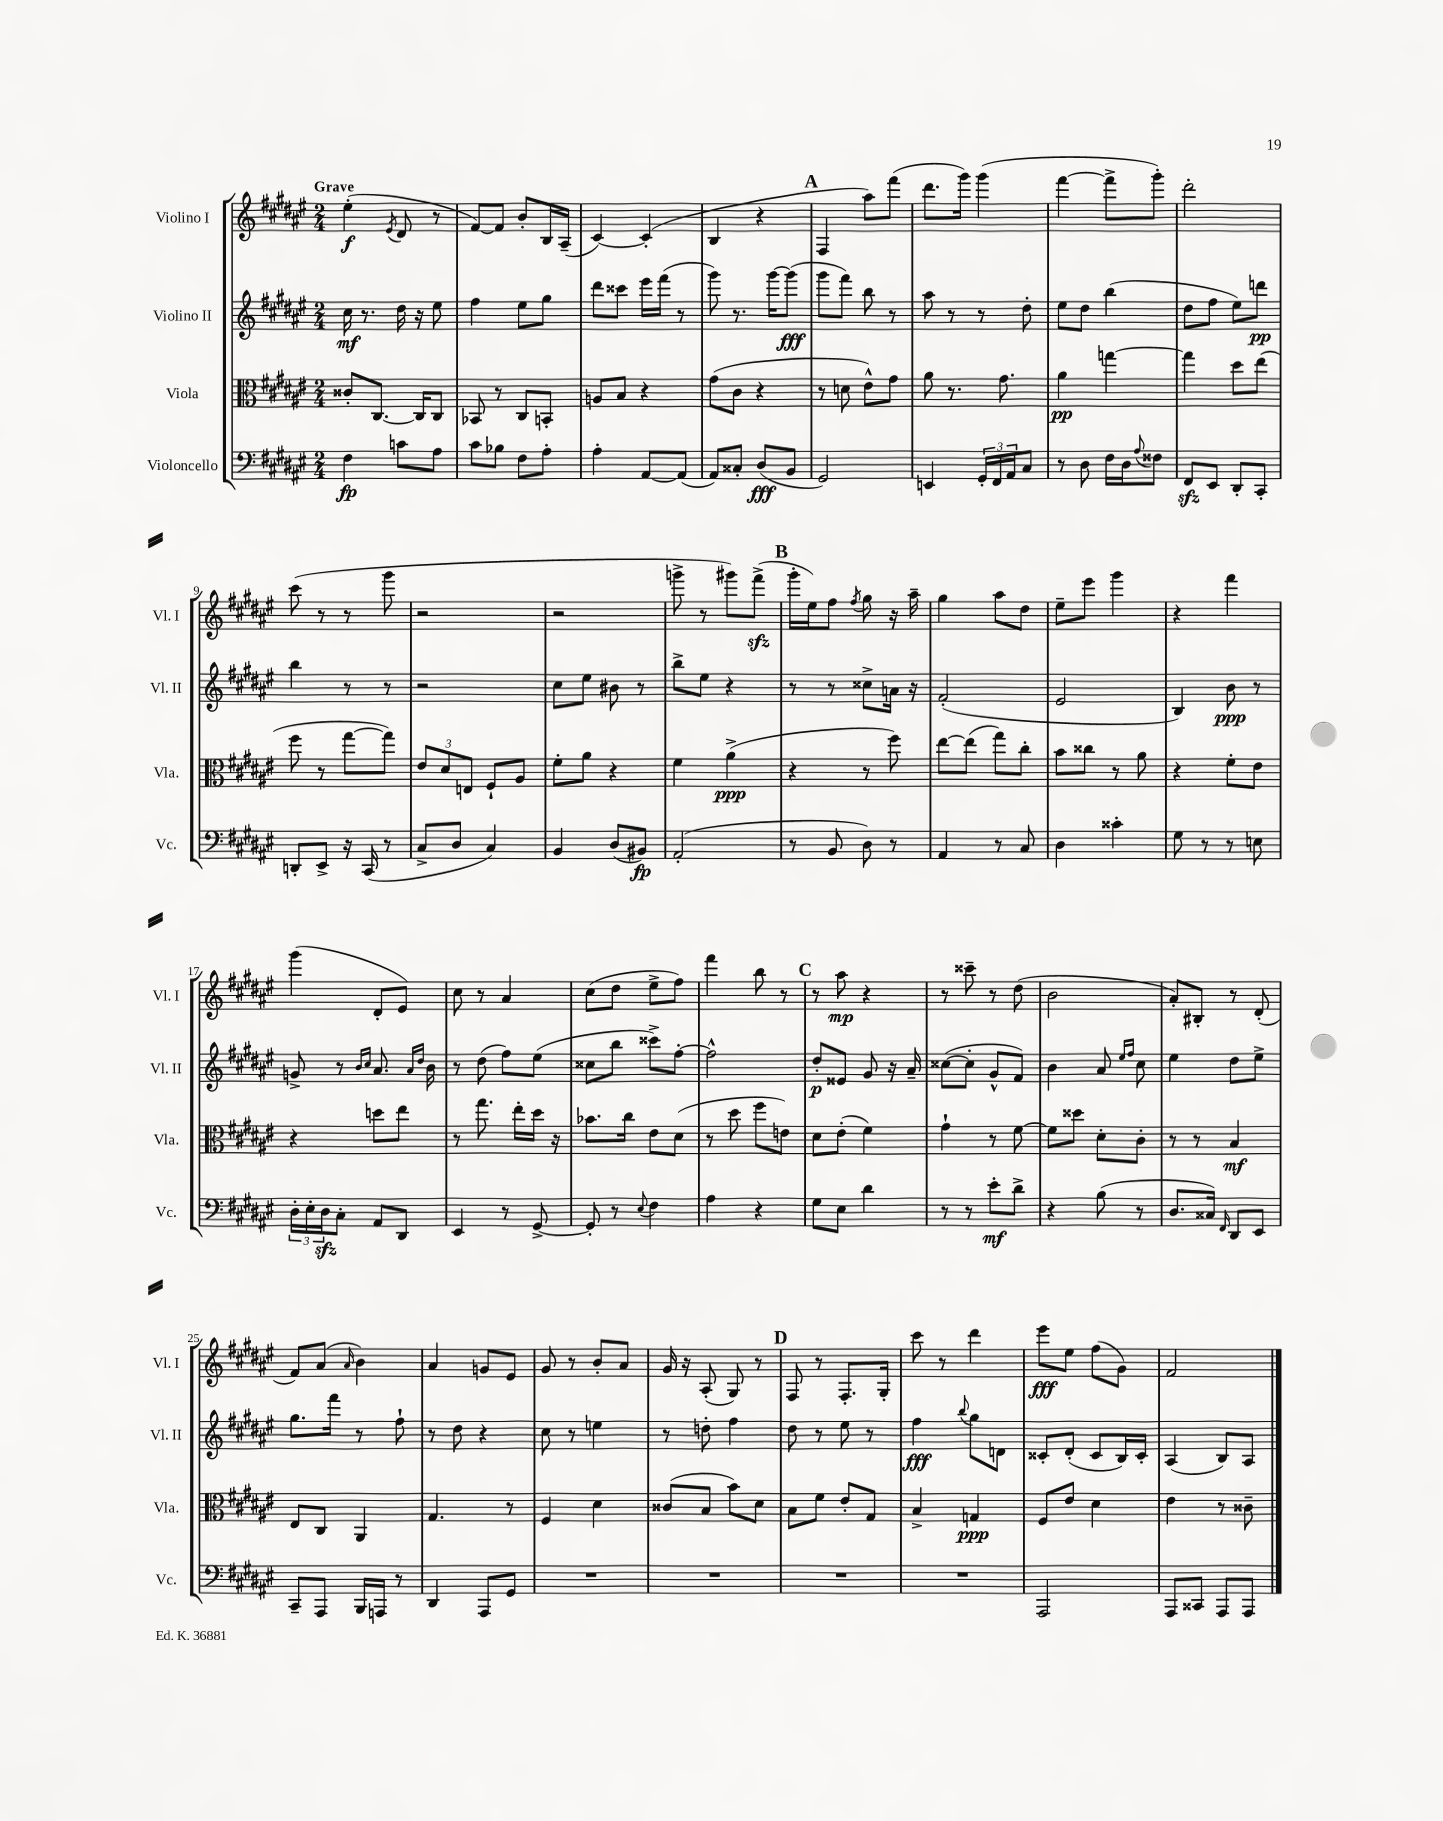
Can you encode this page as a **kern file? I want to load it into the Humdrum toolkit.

**kern	**kern	**kern	**kern
*staff4	*staff3	*staff2	*staff1
*clefF4	*clefC3	*clefG2	*clefG2
*k[f#c#g#d#a#e#]	*k[f#c#g#d#a#e#]	*k[f#c#g#d#a#e#]	*k[f#c#g#d#a#e#]
*M2/4	*M2/4	*M2/4	*M2/4
4F#\	8c##'/L	16cc#\	(4ee#'\
.	.	8.r	.
.	[8.C#/J	.	.
.	.	.	8qe#/
8c\L	.	16dd#\	8d#/
.	16C#/]LK	16r	.
8A#\J	8C#/J	8ee#\	8r
=	=	=	=
8c#\L	8BB-/	4ff#\	[8f#/L)
8B-\J	8r	.	8f#/]J
8F#\L	8C#/L	8ee#\L	8b'/L
8A#'\J	8BB'/J	8gg#\J	16B/L
.	.	.	(16A#~/JJ
=	=	=	=
4A#'\	8A/L	8ddd#\L	[4c#/)
.	8B/J	8ccc##\J	.
[8AA#/L	4r	16eee#\LL	(4c#'/]
.	.	(16fff#\JJ	.
(8AA#/]J	.	8r	.
=	=	=	=
8AA#/L)	(8g#\L	8ggg#\)	4B/
8C##'/J	8c#\J	8.r	.
(8D#/L	4r	.	4r
.	.	[16ggg#\LK	.
8BB/J	.	(8ggg#\]J	.
=	=	=	=
2GG#/)	8r	8ggg#\L	4F#/
.	8d\	8fff#\J)	.
.	8e#^^\L)	8bb\	8aa#\L)
.	8g#\J	8r	(8fff#\J
=	=	=	=
4EE/	8a#\	8aa#\	8.ddd#\L
.	8.r	8r	.
.	.	.	16ggg#\Jk)
24GG#'/LL	.	8r	(4ggg#\
24FF#/	.	.	.
.	8.g#\	.	.
24AA#/J	.	.	.
8C#/J	.	8dd#'\	.
=	=	=	=
8r	4a#\	8ee#\L	[4fff#\
8D#\	.	8dd#\J	.
16F#\LL	[4gg\	(4bb\	8fff#^\]L
16D#\J	.	.	.
8qqA#/	.	.	.
8F##\J	.	.	8ggg#'\J)
=	=	=	=
8FF#/L	4gg\]	8dd#\L	2ddd#'\
8EE#/J	.	8ff#\J	.
8DD#'/L	8dd#\L	8ee#\L)	.
8CC#'/J	(8ee#\J	8ddd\J	.
=	=	=	=
8DD'/L	8ff#\	4bb\	(8ccc#\
8EE#^/J	8r	.	8r
16r	[8gg#\L	8r	8r
(16CC#/	.	.	.
8r	8gg#\]J)	8r	8ggg#\
=	=	=	=
8C#^/L	12e#/L	2r	2r
.	12d#/	.	.
8D#/J	.	.	.
.	12E/J	.	.
4C#/)	8F#`/L	.	.
.	8A#/J	.	.
=	=	=	=
4BB/	8f#'\L	8cc#\L	2r
.	8a#\J	8ee#\J	.
(8D#/L	4r	8b#\	.
8BB#/J)	.	8r	.
=	=	=	=
(2AA#'/	4f#\	8bb^\L	8ggg^\
.	.	8ee#\J	8r
.	(4a#^\	4r	8ggg#\L)
.	.	.	(8fff#^\J
=	=	=	=
8r	4r	8r	16ggg#'\LL
.	.	.	16ee#\J)
8BB/	.	8r	8ff#\J
.	.	.	8qff#/
8D#\)	8r	8cc##^\L	8gg#\
8r	8ff#\)	16a\Jk	16r
.	.	16r	16aa#~\
=	=	=	=
4AA#/	[8ee#\L	(2f#'/	4gg#\
.	(8ee#\]J	.	.
8r	8gg#\L)	.	8aa#\L
8C#/	8cc#'\J	.	8dd#\J
=	=	=	=
4D#\	8b\L	2e#/	8ee#~\L
.	8cc##\J	.	8eee#\J
4c##'\	8r	.	4ggg#\
.	8a#\	.	.
=	=	=	=
8G#\	4r	4B/)	4r
8r	.	.	.
8r	8f#'\L	8b\	4fff#\
8E\	8e#\J	8r	.
=	=	=	=
24D#'\LL	4r	8g^/	(4ggg#\
24E#'\	.	.	.
24D#\J	.	.	.
8C#'\J	.	8r	.
.	.	16qqb/LL	.
.	.	16qqcc#/JJ	.
8AA#/L	8dd\L	8.a#/	8d#'/L
8DD#/J	8ee#\J	.	8e#/J)
.	.	16qqa#/LL	.
.	.	16qqdd#/JJ	.
.	.	16b\	.
=	=	=	=
4EE#/	8r	8r	8cc#\
.	8.gg#\	(8dd#\	8r
8r	.	8ff#\L)	4a#/
.	16ee#'\LL	.	.
[8GG#^/	16dd#\JJ	(8ee#\J	.
.	16r	.	.
=	=	=	=
8GG#'/]	8.b-\L	8cc##\L	(8cc#\L
8r	.	8bb\J	8dd#\J
.	16cc#\Jk	.	.
8qqE#/	.	.	.
4F#\	8e#\L	8ccc##^\L)	8ee#^\L
.	(8d#\J	[8ff#'\J	8ff#\J)
=	=	=	=
4A#\	8r	2ff#^^\]	4fff#\
.	8dd#\	.	.
4r	8ff#\L	.	8bb\
.	8e\J)	.	8r
=	=	=	=
8G#\L	8d#\L	8dd#'/L	8r
8E#\J	(8e#'\J	8e##/J	8aa#\
4d#\	4f#\)	8g#/	4r
.	.	16r	.
.	.	16a#~/	.
=	=	=	=
8r	4g#`\	([8cc##\L	8r
8r	.	8cc##'\]J	8ccc##~\
8e#'\L	8r	8g#^^/L	8r
8d#^\J	[8f#\	8f#/J)	(8dd#\
=	=	=	=
4r	8f#\]L	4b\	2b\
.	8dd##\J	.	.
(8B\	8d#'\L	8a#/	.
.	.	16qqee#/LL	.
.	.	16qqff#/JJ	.
8r	8c#'\J	8cc#\	.
=	=	=	=
8.D#/L	8r	4ee#\	8a#'/L)
.	8r	.	8B#'/J
16C##/Jk)	.	.	.
16qqFF#/	.	.	.
8DD#/L	4B/	8dd#\L	8r
8EE#/J	.	8ee#^\J	(8d#'/
=	=	=	=
8CC#~/L	8E#/L	8.gg#\L	8f#/L)
8AAA#/J	8C#/J	.	(8a#/J
.	.	16fff#\Jk	.
.	.	.	16qqa#/
16BBB/LL	4AA#/	8r	4b\)
16AAA/JJ	.	.	.
8r	.	8ff#`\	.
=	=	=	=
4DD#/	4.G#/	8r	4a#/
.	.	8dd#\	.
8AAA#/L	.	4r	8g/L
8GG#/J	8r	.	8e#/J
=	=	=	=
2r	4F#/	8cc#\	8g#/
.	.	8r	8r
.	4d#\	4ee\	8b'/L
.	.	.	8a#/J
=	=	=	=
2r	(8c##/L	8r	16g#/
.	.	.	16r
.	8B/J	8dd'\	(8A#'/
.	8b\L)	4ff#\	8G#/)
.	8d#\J	.	8r
=	=	=	=
2r	8B\L	8dd#\	8F#/
.	8f#\J	8r	8r
.	8e#'/L	8ee#\	8.F#'/L
.	8G#/J	8r	.
.	.	.	16G#'/Jk
=	=	=	=
2r	4B^/	4ff#\	8ccc#\
.	.	.	8r
.	.	8qqbb/	.
.	4G/	8gg#\L	4ddd#\
.	.	8d\J	.
=	=	=	=
2AAA#/	8F#/L	8c##'/L	8eee#\L
.	8e#/J	(8d#'/J	8ee#\J
.	4d#\	8c##/L	(8ff#\L
.	.	16B/L)	8g#\J)
.	.	16c##'/JJ	.
=	=	=	=
8AAA#/L	4e#\	(4A#/	2f#/
8CC##/J	.	.	.
8AAA#/L	8r	8B/L)	.
8AAA#/J	8c##~\	8A#/J	.
==	==	==	==
*-	*-	*-	*-
